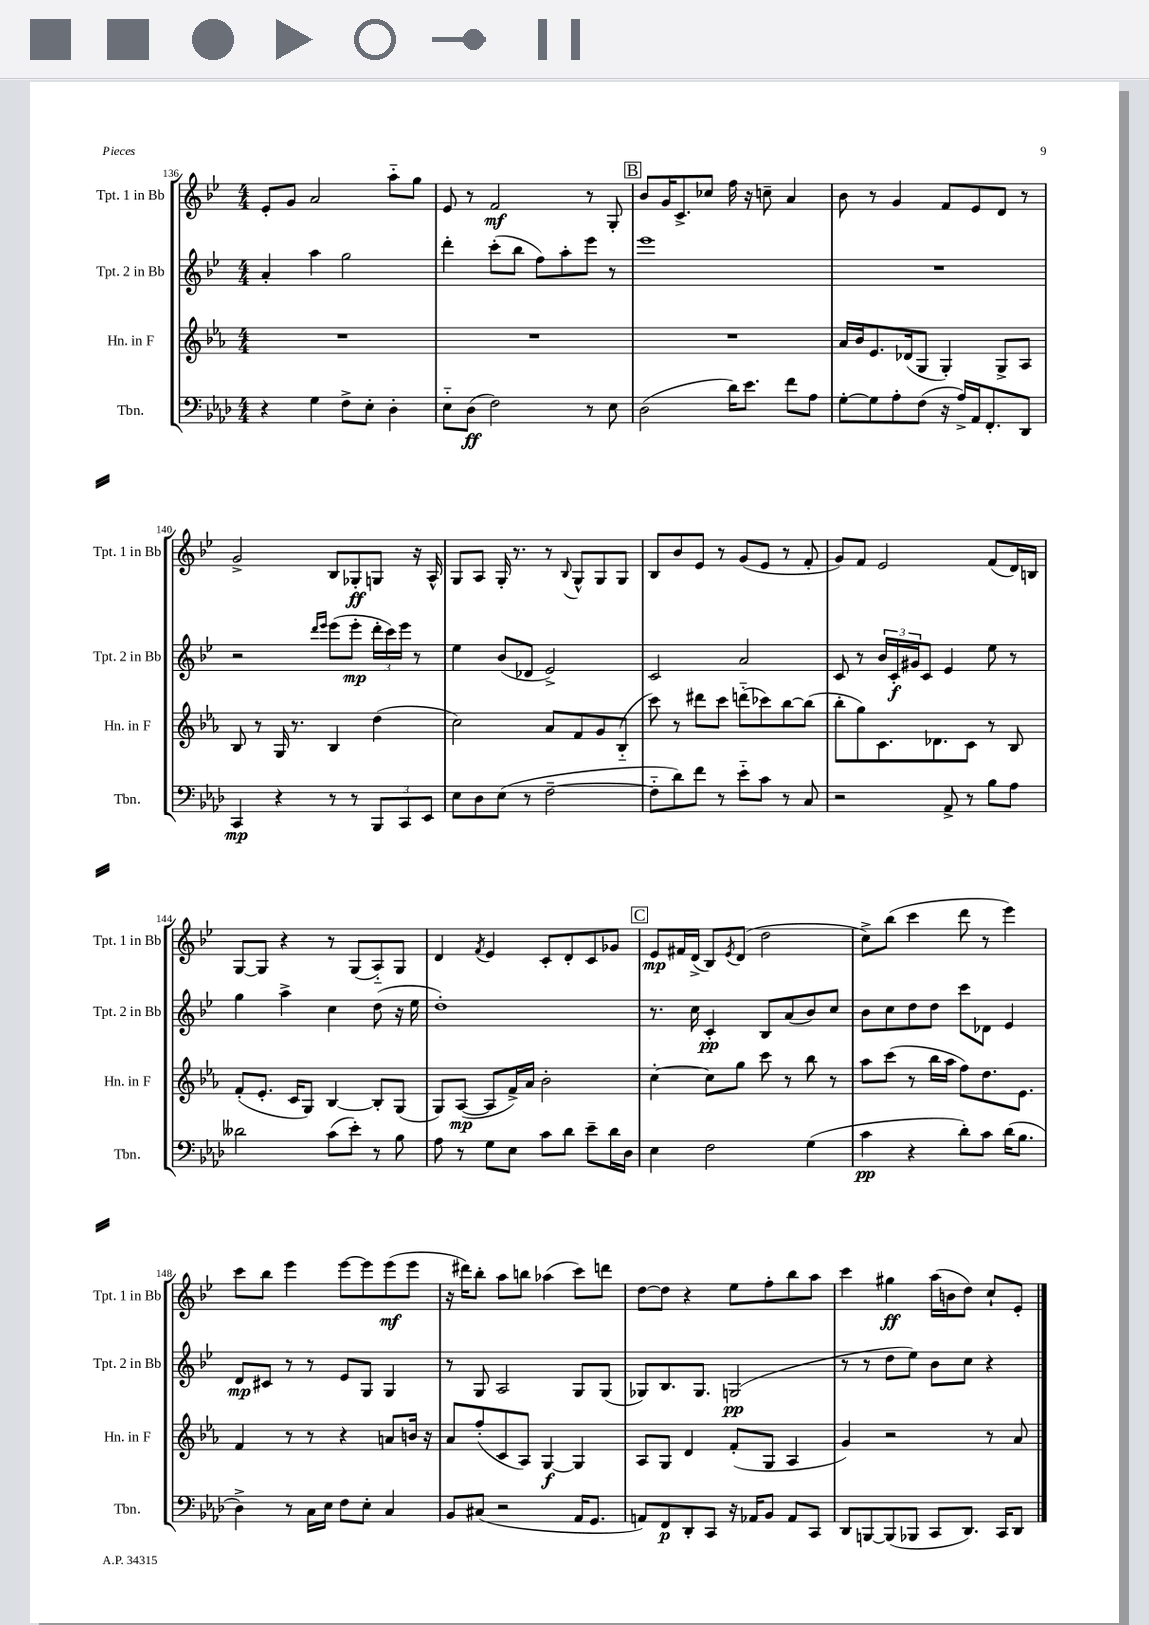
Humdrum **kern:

**kern	**kern	**kern	**kern
*staff4	*staff3	*staff2	*staff1
*clefF4	*clefG2	*clefG2	*clefG2
*k[b-e-a-d-]	*k[b-e-a-]	*k[b-e-]	*k[b-e-]
*M4/4	*M4/4	*M4/4	*M4/4
4r	1r	4a'	8e-'
.	.	.	8g
4G	.	4aa	2a
8F^	.	2gg	.
8E-'	.	.	.
4D-'	.	.	8aa'~
.	.	.	8gg
=	=	=	=
8E-'~	1r	4ddd'	8e-
(8D-	.	.	8r
2F)	.	(8ccc'	2f
.	.	8bb-	.
.	.	8ff)	.
.	.	8aa'	.
8r	.	8eee-	8r
8E-	.	8r	8G'
=	=	=	=
(2D-	1r	1eee-	8b-
.	.	.	16g
.	.	.	8.c^
.	.	.	8cc-
16d-)	.	.	16ff
8.e-	.	.	16r
.	.	.	8cc~
8f	.	.	4a
8A-	.	.	.
=	=	=	=
[8G'	16a-	1r	8b-
.	16b-	.	.
8G]	8.e-	.	8r
8A-'	.	.	4g
.	(16d-	.	.
(8F	8G	.	.
16r	4G')	.	8f
16A-^)	.	.	.
16AA-	.	.	8e-
8.FF'	.	.	.
.	8G^	.	8d
8DD-	8A-	.	8r
=	=	=	=
4CC	8B-	2r	2g^
.	8r	.	.
4r	16G	.	.
.	8.r	.	.
.	.	16qqddd	.
.	.	16qqeee-	.
8r	4B-	(8eee-	8B-
8r	.	8eee-'	8G-'
12BBB-	(4dd	24ddd'	8G
.	.	24ccc)	.
12CC	.	24eee-	.
.	.	8r	16r
12EE-	.	.	.
.	.	.	16A^^
=	=	=	=
8E-	2cc)	4ee-	8G
8D-	.	.	8A
(8E-	.	(8b-	16G'
.	.	.	8.r
8r	.	8d-	.
[2F~	8a-	2e-^)	8r
.	.	.	8qqB-
.	8f	.	8G^^
.	8g	.	8G
.	(8B-'~	.	8G
=	=	=	=
8F'~]	8ccc)	2c	8B-
8d-)	8r	.	8b-
8f	8ddd#	.	8e-
8r	8ccc	.	8r
8e-'~	(8ddd'~	2a	(8g
8c	8ccc-)	.	8e-
8r	[8bb-	.	8r
8C	(8bb-]	.	8f'
=	=	=	=
2r	8bb-'	8c	8g)
.	8gg)	8r	8f
.	8.c	24b-	2e-
.	.	24c'	.
.	.	24g#	.
.	.	8c	.
.	8.d-	.	.
8AA-^	.	4e-	.
8r	8c	.	.
8B-	8r	8ee-	(8f
8A-	8B-	8r	16d)
.	.	.	16B
=	=	=	=
2d--	(8f'	4gg	[8G
.	8.e-'	.	8G]
.	.	4aa^	4r
.	16c	.	.
.	8G)	.	.
(8c	[4B-	4cc	8r
8e-')	.	.	(8G
8r	8B-']	(8dd	8A'~)
8B-	(8G	16r	8G
.	.	16ee-	.
=	=	=	=
8A-	8G)	1dd')	4d
8r	([8A-	.	.
.	.	.	8qf
8G	8A-]	.	4e-
8E-	16f^)	.	.
.	16a-	.	.
8c	2b-'	.	8c'
8d-	.	.	8d'
8e-~	.	.	8c
16d-	.	.	8g-
16D-	.	.	.
=	=	=	=
4E-	[4cc'	8.r	8e-
.	.	.	16f#
.	.	16cc	(16d^
2F	8cc]	4c'	8B-)
.	.	.	8qe-
.	8gg	.	(8d
.	8ccc	8B-	2dd
.	8r	(8a	.
(4G	8bb-	8b-)	.
.	8r	8cc	.
=	=	=	=
4c	8aa-	8b-	8cc^)
.	(8ccc	8cc	(8bb-
4r	8r	8dd	4ccc
.	16bb-	8dd	.
.	16aa-	.	.
8d-')	8ff)	8ccc	8ddd
8c	8.dd	8d-	8r
(16d-	.	4e-	4eee-)
8.B-	8.e-	.	.
=	=	=	=
4D-^)	4f	8d	8ccc
.	.	8c#	8bb-
8r	8r	8r	4eee-
16C	8r	8r	.
16E-	.	.	.
8F	4r	8e-	[8eee-
8E-'	.	8G	8eee-]
4C	8a	4G	(8eee-
.	16b	.	8eee-
.	16r	.	.
=	=	=	=
8BB-	8a-	8r	16r
.	.	.	16ddd#)
(8C#	(8ff'	8G	8bb-'
2r	8c	2A	8aa
.	8A-)	.	8bb
.	[4G	.	(4aa-
16AA-	4G]	8G	8ccc)
8.GG	.	.	.
.	.	(8G	8ddd
=	=	=	=
8AA)	8A-	8G-)	[8dd
8FF	8G	8.B-	8dd]
8DD-'	4d	.	4r
.	.	8.G-	.
8CC	.	.	.
16r	(8f'	(2G	8ee-
16AA-	.	.	.
8BB-	8G	.	8ff'
8AA-	4A-	.	8bb-
8CC	.	.	8aa
=	=	=	=
8DD-	4g)	8r	4ccc
[8BBB	.	8r	.
(8BBB]	2r	8dd	4gg#
8BBB-	.	8ee-)	.
8CC	.	8b-	(16aa
.	.	.	16b
8.DD-)	.	8cc	8dd)
.	8r	4r	8cc`
16CC	.	.	.
8DD-	8a-	.	8e-'
==	==	==	==
*-	*-	*-	*-
